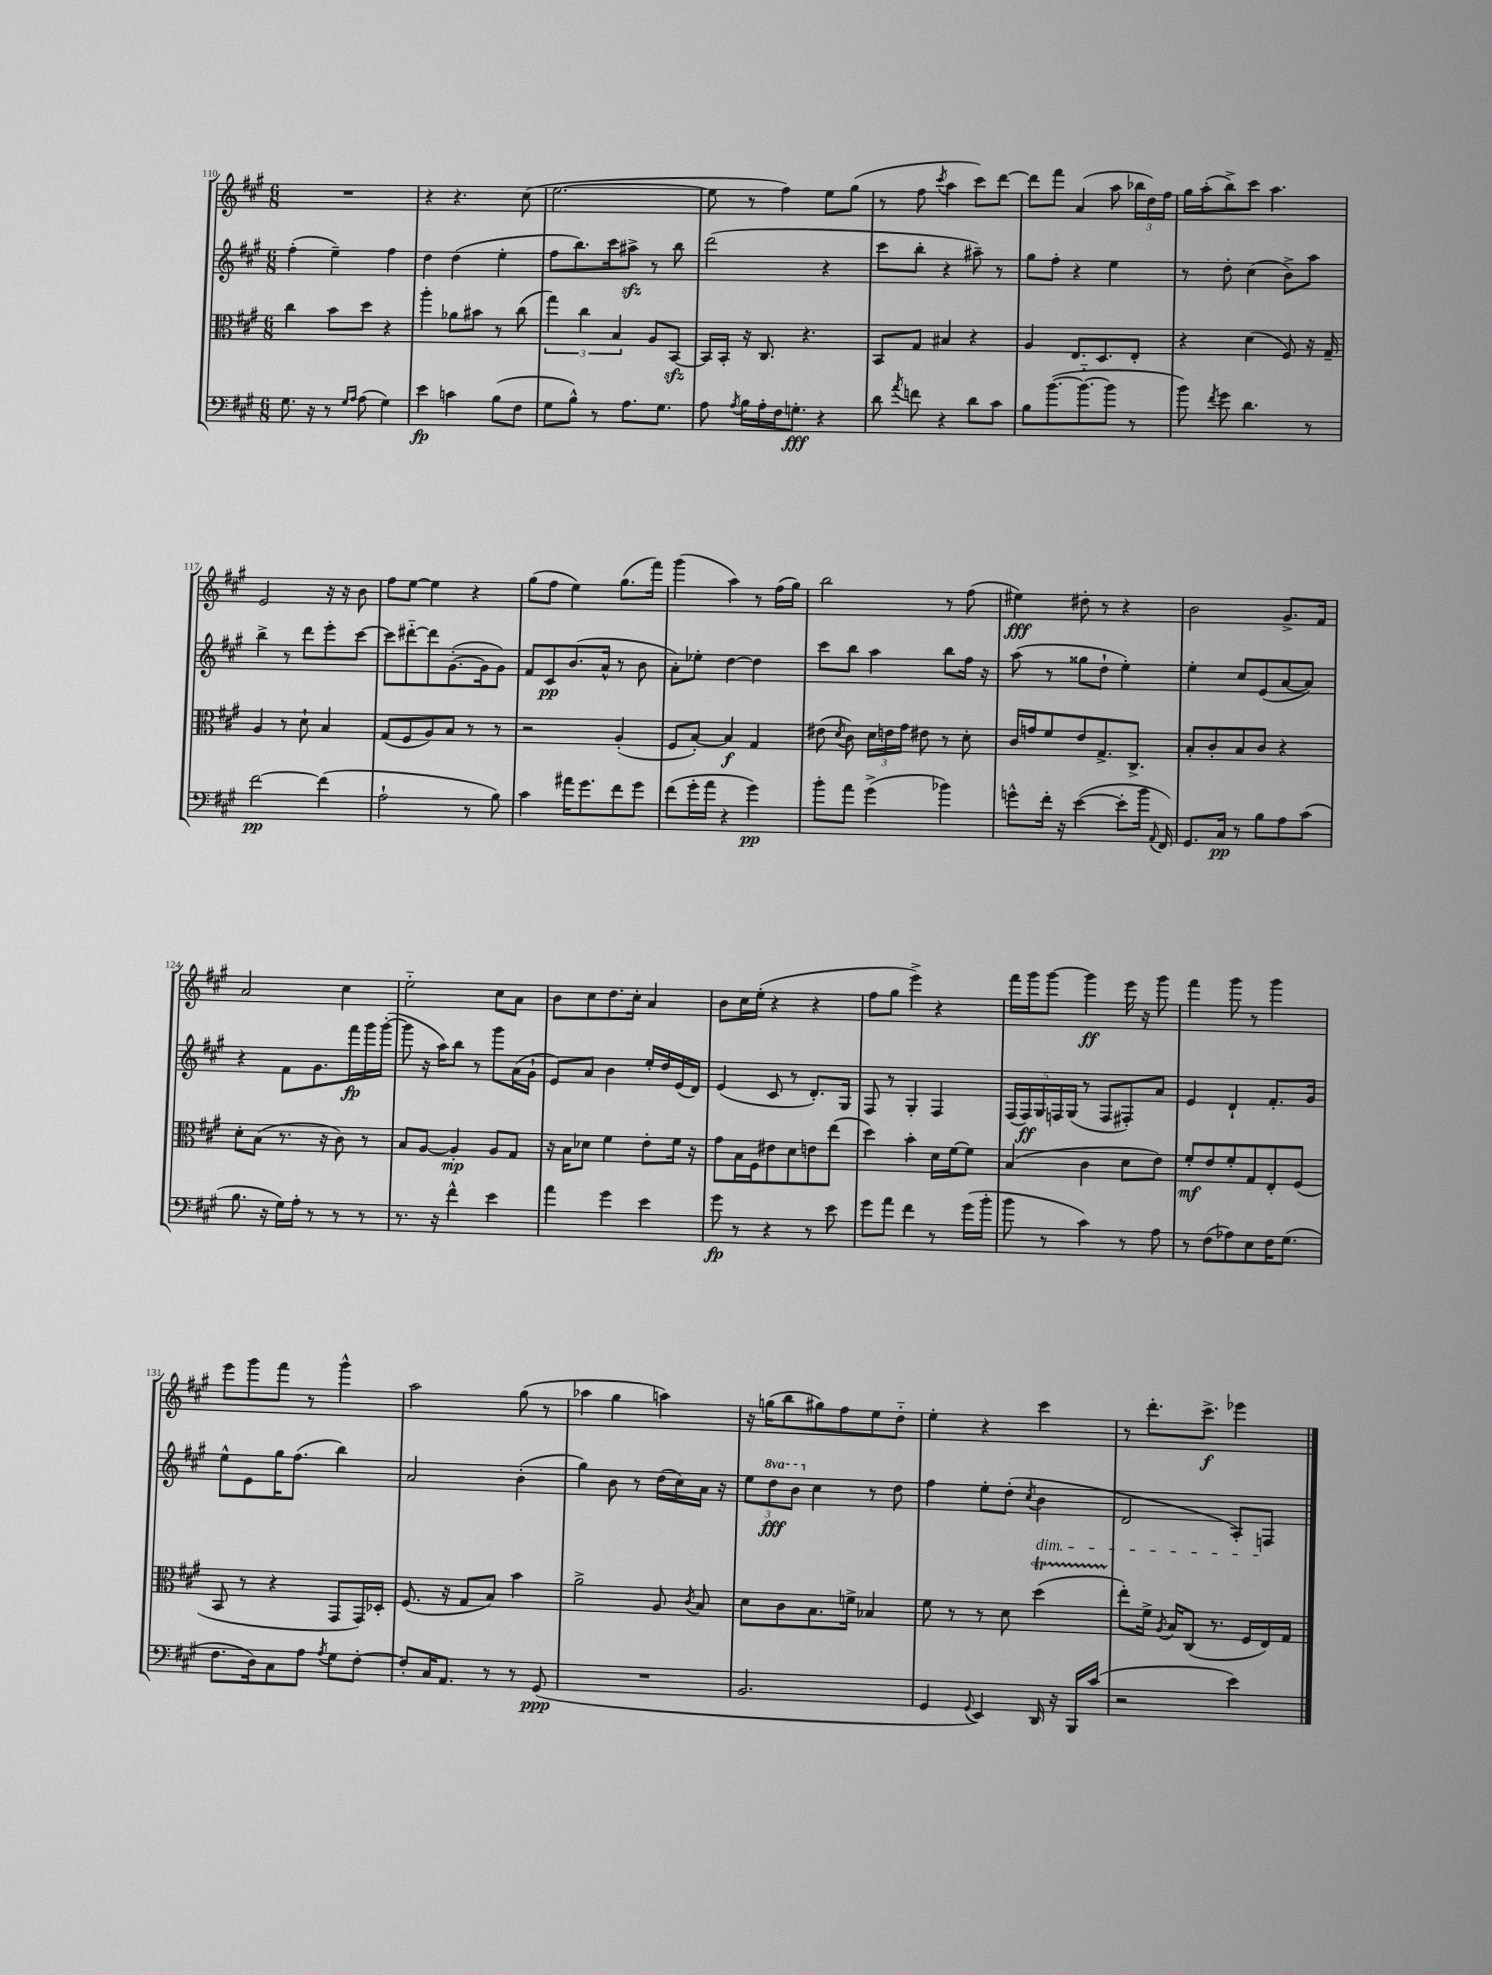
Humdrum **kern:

**kern	**dynam	**kern	**dynam	**kern	**dynam	**kern	**dynam
*part4	*part4	*part3	*part3	*part2	*part2	*part1	*part1
*staff4	*staff4	*staff3	*staff3	*staff2	*staff2	*staff1	*staff1
*clefF4	*	*clefC3	*	*clefG2	*	*clefG2	*
*k[f#c#g#]	*	*k[f#c#g#]	*	*k[f#c#g#]	*	*k[f#c#g#]	*
*M6/8	*	*M6/8	*	*M6/8	*	*M6/8	*
=110	=110	=110	=110	=110	=110	=110	=110
8.G#\	.	4cc#\	.	(4ff#'\	.	2.r	.
16r	.	.	.	.	.	.	.
8r	.	8b\L	.	4ee~\)	.	.	.
16qqG#/LL	.	.	.	.	.	.	.
16qqA/JJ	.	.	.	.	.	.	.
(8A\	.	8dd\J	.	.	.	.	.
4G#\)	.	4r	.	4ff#\	.	.	.
=111	=111	=111	=111	=111	=111	=111	=111
4e\	fp	4aa'\	.	4dd\	.	4r	.
4cn\	.	8a-X\L	.	(4dd\	.	4.r	.
.	.	8b#X\J	.	.	.	.	.
(8B\L	.	8r	.	4ee'\	.	.	.
8F#\J	.	(8cc#\	.	.	.	(8cc#\	.
=112	=112	=112	=112	=112	=112	=112	=112
8G#\L	.	6gg#\)	.	8ff#\L	.	[2.ee\	.
8B^^\J)	.	.	.	8.bb\)	.	.	.
.	.	6cc#\	.	.	.	.	.
8r	.	.	.	.	.	.	.
.	.	.	.	16ccc#\k	.	.	.
.	.	6B/	.	.	.	.	.
8.A\L	.	.	.	8aa#Xzz^\J	.	.	.
.	.	8A/L	.	8r	.	.	.
8.G#\J	.	.	.	.	.	.	.
.	.	[8BBzz/J	.	8bb\	.	.	.
=113	=113	=113	=113	=113	=113	=113	=113
8A\	.	16BB/LL]	.	(2ddd\	.	8ee\]	.
.	.	16BB'/JJ	.	.	.	.	.
8qA/	.	.	.	.	.	.	.
16B\LL	.	16r	.	.	.	8r	.
16A'\	.	8.C#/	.	.	.	.	.
16F#\J	.	.	.	.	.	4ff#\)	.
8.Gn'\J	fff	.	.	.	.	.	.
.	.	4.r	.	.	.	.	.
4r	.	.	.	4r	.	8ee\L	.
.	.	.	.	.	.	(8gg#\J	.
=114	=114	=114	=114	=114	=114	=114	=114
8d\	.	8BB/L	.	8ccc#\L	.	8r	.
8qa/	.	.	.	.	.	.	.
8fn\	.	8G#/J	.	8bb'\J	.	8ff#\	.
.	.	.	.	.	.	8qccc#/	.
4r	.	4B#X/	.	4r	.	4aa\	.
8d\L	.	4r	.	8aa#X~\)	.	8ccc#\L)	.
8c#\J	.	.	.	8r	.	[8ddd\J	.
=115	=115	=115	=115	=115	=115	=115	=115
8B\L	.	4A/	.	8gg#\L	.	8ddd\L]	.
([8.b\	.	.	.	8ff#'\J	.	8fff#\J	.
.	.	8.E/L	.	4r	.	(4a/	.
8.b\_	.	.	.	.	.	.	.
.	.	8.D/	.	.	.	.	.
8b\J]	.	.	.	4ee\	.	8aa\	.
8r	.	8E'/J	.	.	.	24bb-X\LL	.
.	.	.	.	.	.	24dd\)	.
.	.	.	.	.	.	24ff#\JJ	.
=116	=116	=116	=116	=116	=116	=116	=116
8b\)	.	4r	.	8r	.	16gg#\LL	.
.	.	.	.	.	.	(16aa'\J	.
8qf#/	.	.	.	.	.	.	.
8g#\	.	.	.	8dd'\	.	8bb^\)	.
4.d\	.	(4d\	.	(4cc#\	.	8ccc#\J	.
.	.	.	.	.	.	4.aa\	.
.	.	8F#/)	.	8b^\L)	.	.	.
8r	.	16r	.	8aa\J	.	.	.
.	.	16G#~/	.	.	.	.	.
!!LO:LB:g=z
=117	=117	=117	=117	=117	=117	=117	=117
[2f#\	pp	4A/	.	4bb^\	.	2e/	.
.	.	8r	.	8r	.	.	.
.	.	8d`\	.	8ddd\L	.	.	.
(4f#\]	.	4B/	.	8eee'\	.	16r	.
.	.	.	.	.	.	16r	.
.	.	.	.	[8ccc#\J	.	8b\	.
=118	=118	=118	=118	=118	=118	=118	=118
2A`\	.	(8G#/L	.	8ccc#\L]	.	8ff#\L	.
.	.	8F#/	.	[8ddd#X\	.	[8ee\J	.
.	.	8A/)	.	8ddd#\]	.	4ee\]	.
.	.	8B/J	.	([8.g#'\	.	.	.
8r	.	8r	.	.	.	4r	.
.	.	.	.	16g#\k]	.	.	.
8B\)	.	8r	.	8g#\J)	.	.	.
=119	=119	=119	=119	=119	=119	=119	=119
4c#\	.	2r	.	8f#/L	.	(8gg#\L	.
.	.	.	.	8c#/	pp	8ff#\J	.
16a#X\KL	.	.	.	(8.b/	.	4ee\)	.
8.g#\	.	.	.	.	.	.	.
.	.	.	.	16a^^/Jk	.	.	.
8f#\	.	(4A'/	.	8r	.	(8.gg#\L	.
8g#\J	.	.	.	8b\	.	.	.
.	.	.	.	.	.	16fff#\Jk)	.
=120	=120	=120	=120	=120	=120	=120	=120
(8f#\L	.	8F#/L	.	8a'\L)	.	(4ggg#\	.
16g#'\L	.	[8B'/J)	.	8ee-X'\J	.	.	.
16a\JJ	.	.	.	.	.	.	.
4r	.	4B/]	f	[4dd\	.	4aa\)	.
4g#\)	pp	4G#/	.	4dd\]	.	8r	.
.	.	.	.	.	.	(16ff#\LL	.
.	.	.	.	.	.	16gg#\JJ)	.
=121	=121	=121	=121	=121	=121	=121	=121
8b'\L	.	(8e#X\	.	8ccc#\L	.	2bb\	.
.	.	8qd/	.	.	.	.	.
8a\J	.	8c#\)	.	8bb\J	.	.	.
(4g#^\	.	24d\LL	.	4aa\	.	.	.
.	.	24en\	.	.	.	.	.
.	.	24g#\JJ	.	.	.	.	.
.	.	8e#X\	.	.	.	.	.
4b-X\)	.	8r	.	8bb\L	.	8r	.
.	.	8d'\	.	16ff#\Jk	.	(8ff#\	.
.	.	.	.	16r	.	.	.
=122	=122	=122	=122	=122	=122	=122	=122
8gn^^\L	.	16c#/LL	.	(8aa\	.	4ee#X\)	fff
.	.	16gn/J	.	.	.	.	.
16f#'\Jk	.	8f#/	.	8r	.	.	.
16r	.	.	.	.	.	.	.
([4e\	.	8e/	.	8gg##X\L	.	8dd#X'\	.
.	.	8.G#^/	.	8dd`\J	.	8r	.
8e'\L]	.	.	.	4ee'\)	.	4r	.
.	.	8.C#^/J	.	.	.	.	.
16b\Jk	.	.	.	.	.	.	.
8qqAA/	.	.	.	.	.	.	.
16FF#/)	.	.	.	.	.	.	.
=123	=123	=123	=123	=123	=123	=123	=123
8.GG#/L	.	8B'/L	.	4ee'\	.	2b\	.
.	.	8c#'/	.	.	.	.	.
16C#/Jk	pp	.	.	.	.	.	.
8r	.	8B/	.	8cc#/L	.	.	.
8B\L	.	8c#/J	.	(8e/	.	.	.
8A\	.	4r	.	[8a/	.	8.g#^/L	.
(8c#\J	.	.	.	8a/J])	.	.	.
.	.	.	.	.	.	16f#/Jk	.
!!LO:LB:g=z
=124	=124	=124	=124	=124	=124	=124	=124
8.B\	.	8d'\L	.	4r	.	2a/	.
.	.	(8B\J	.	.	.	.	.
16r	.	.	.	.	.	.	.
16G#\LL)	.	8.r	.	8f#\L	.	.	.
16A'\JJ	.	.	.	.	.	.	.
8r	.	.	.	8.g#\	.	.	.
.	.	16r	.	.	.	.	.
8r	.	8c#\)	.	.	.	4cc#\	.
.	.	.	.	16fff#\L	fp	.	.
8r	.	8r	.	16ggg#\	.	.	.
.	.	.	.	([16ggg#'\JJ	.	.	.
=125	=125	=125	=125	=125	=125	=125	=125
8.r	.	8B/L	.	8ggg#\]	.	2ee\	.
.	.	[8A/J	.	16r	.	.	.
16r	.	.	.	16aa\KL)	.	.	.
4f#^^\	.	4A'/]	mp	8bb\J	.	.	.
.	.	.	.	8r	.	.	.
4e\	.	8A/L	.	8ggg#\L	.	8cc#\L	.
.	.	8G#/J	.	(16a\L	.	8a\J	.
.	.	.	.	16g#`\JJ	.	.	.
=126	=126	=126	=126	=126	=126	=126	=126
4a\	.	16r	.	8e/L)	.	8b\L	.
.	.	16B\KL	.	.	.	.	.
.	.	8d-X\J	.	8a/J	.	8cc#\	.
4g#\	.	4f#\	.	4b\	.	8.dd\	.
.	.	.	.	.	.	16cc#'\Jk	.
4e\	.	8e'\L	.	16ee'/LL	.	4a/	.
.	.	.	.	16dd/	.	.	.
.	.	16f#\Jk	.	(16e/	.	.	.
.	.	16r	.	16d/JJ)	.	.	.
=127	=127	=127	=127	=127	=127	=127	=127
8g#\	fp	8g#\L	.	(4e/	.	8b\L	.
8r	.	16B\L	.	.	.	16cc#\L	.
.	.	16F#\J	.	.	.	(16ee'\JJ	.
4r	.	8e#X\	.	8c#/	.	4r	.
.	.	8d\	.	8r	.	.	.
8r	.	8en\	.	8.d'/L)	.	4r	.
8e\	.	(8ee\J	.	.	.	.	.
.	.	.	.	16G#/Jk	.	.	.
=128	=128	=128	=128	=128	=128	=128	=128
8g#\L	.	4dd\)	.	8F#/	.	8ff#\L	.
8a\J	.	.	.	8r	.	8gg#\J	.
4f#\	.	4b'\	.	4G#'/	.	4eee^\)	.
8r	.	16d\LL	.	4F#/	.	4r	.
.	.	[16f#\J	.	.	.	.	.
(16g#\LL	.	8f#\J]	.	.	.	.	.
16b'\JJ	.	.	.	.	.	.	.
=129	=129	=129	=129	=129	=129	=129	=129
8b\	.	(4B/	.	(20F#/LL	.	16fff#\LL	.
.	.	.	.	20F#/)	ff	.	.
.	.	.	.	.	.	16ggg#\J	.
.	.	.	.	20G#/	.	.	.
8r	.	.	.	.	.	[8ggg#\J	.
.	.	.	.	20Fn/	.	.	.
.	.	.	.	(20G#/JJ	.	.	.
4c#\)	.	4c#\	.	8r	.	4ggg#\]	ff
.	.	.	.	8F/L	.	.	.
8r	.	8d\L	.	8F#X'/)	.	16eee\	.
.	.	.	.	.	.	16r	.
8A\	.	8e\J)	.	8a/J	.	8ggg#\	.
=130	=130	=130	=130	=130	=130	=130	=130
8r	.	8f#'/L	mf	4e/	.	4fff#\	.
(8F#\L	.	8e/	.	.	.	.	.
8A-X\)	.	8f#'/	.	4d`/	.	8ggg#\	.
8E\	.	8G#/	.	.	.	8r	.
16F#\K	.	8E'/	.	8.f#'/L	.	4ggg#\	.
(8.G#\J	.	.	.	.	.	.	.
.	.	(8F#/J	.	.	.	.	.
.	.	.	.	16g#/Jk	.	.	.
!!LO:LB:g=z
=131	=131	=131	=131	=131	=131	=131	=131
8.F#\L	.	8BB/	.	8ee^^\L	.	8eee\L	.
.	.	8r	.	8e\	.	8ggg#\	.
16D\k)	.	.	.	.	.	.	.
8C#\	.	4r	.	16gg#\K	.	8fff#\J	.
.	.	.	.	(8.ff#\J	.	.	.
8A\J	.	.	.	.	.	8r	.
8qA/	.	.	.	.	.	.	.
8G#\L	.	8GG#/L	.	4bb\)	.	4ggg#^^\	.
[8F#'\J	.	16GG#/L)	.	.	.	.	.
.	.	16D-X'/JJ	.	.	.	.	.
=132	=132	=132	=132	=132	=132	=132	=132
8F#'/L]	.	(8.F#/	.	2a/	.	2aa\	.
16C#/K	.	.	.	.	.	.	.
8.AA/J	.	16r	.	.	.	.	.
.	.	8G#/L	.	.	.	.	.
8r	.	8B/J)	.	.	.	.	.
8r	.	4b\	.	(4b'\	.	(8gg#\	.
(8GG#/	ppp	.	.	.	.	8r	.
=133	=133	=133	=133	=133	=133	=133	=133
2.r	.	2a^\	.	4gg#\)	.	4aa-X\	.
.	.	.	.	8b\	.	4gg#\	.
.	.	.	.	8r	.	.	.
.	.	8A/	.	(16dd\LL	.	4aan\)	.
.	.	.	.	16cc#\)	.	.	.
.	.	8qc#/	.	.	.	.	.
.	.	8B/	.	16a\JJ	.	.	.
.	.	.	.	16r	.	.	.
=134	=134	=134	=134	=134	=134	=134	=134
2.BB/	.	8d\L	.	12ee\L	.	16r	.
.	.	.	.	.	.	(16ggn\KL	.
*	*	*	*	*8va	*	*	*
.	.	.	.	12ddd\	fff	.	.
.	.	8c#\	.	.	.	8bb\	.
.	.	.	.	12bb\J	.	.	.
*	*	*	*	*X8va	*	*	*
.	.	8.B\	.	4cc#\	.	8gg#X\)	.
.	.	.	.	.	.	8ff#\	.
.	.	16fn^\Jk	.	.	.	.	.
.	.	4B-X/	.	8r	.	8ee\	.
.	.	.	.	8dd\	.	8dd\J	.
=135	=135	=135	=135	=135	=135	=135	=135
4GG#/	.	8f#\	.	4ff#\	.	4ee'\	.
.	.	8r	.	.	.	.	.
8qqGG#/	.	.	.	.	.	.	.
4EE/)	.	8r	.	8ee'\L	.	4r	.
.	.	8d\	.	(8dd'\J	.	.	.
.	.	.	.	8qcc#/	.	.	.
!	!	!	!	!LO:TX:b:i:t=dim.	!	!	!
16DD/	.	(4ddT\	.	4b\	.	4ccc#\	.
16r	.	.	.	.	.	.	.
16BBB/LL	.	.	.	.	.	.	.
(16c#/JJ	.	.	.	.	.	.	.
=136	=136	=136	=136	=136	=136	=136	=136
2r	.	8ee'\L)	.	2d/	.	8r	.
.	.	16f#^\Jk	.	.	.	8.ddd'\L	.
.	.	8qA/	.	.	.	.	.
.	.	16B/KL	.	.	.	.	.
.	.	(8C#/J	.	.	.	.	.
.	.	.	.	.	.	8.ccc#^\J	f
.	.	8.r	.	.	.	.	.
4e\)	.	.	.	8A'/L)	.	4eee-X\	.
.	.	16F#/LL	.	.	.	.	.
.	.	16E/)	.	8Fn/J	.	.	.
.	.	16G#/JJ	.	.	.	.	.
==	==	==	==	==	==	==	==
*-	*-	*-	*-	*-	*-	*-	*-
